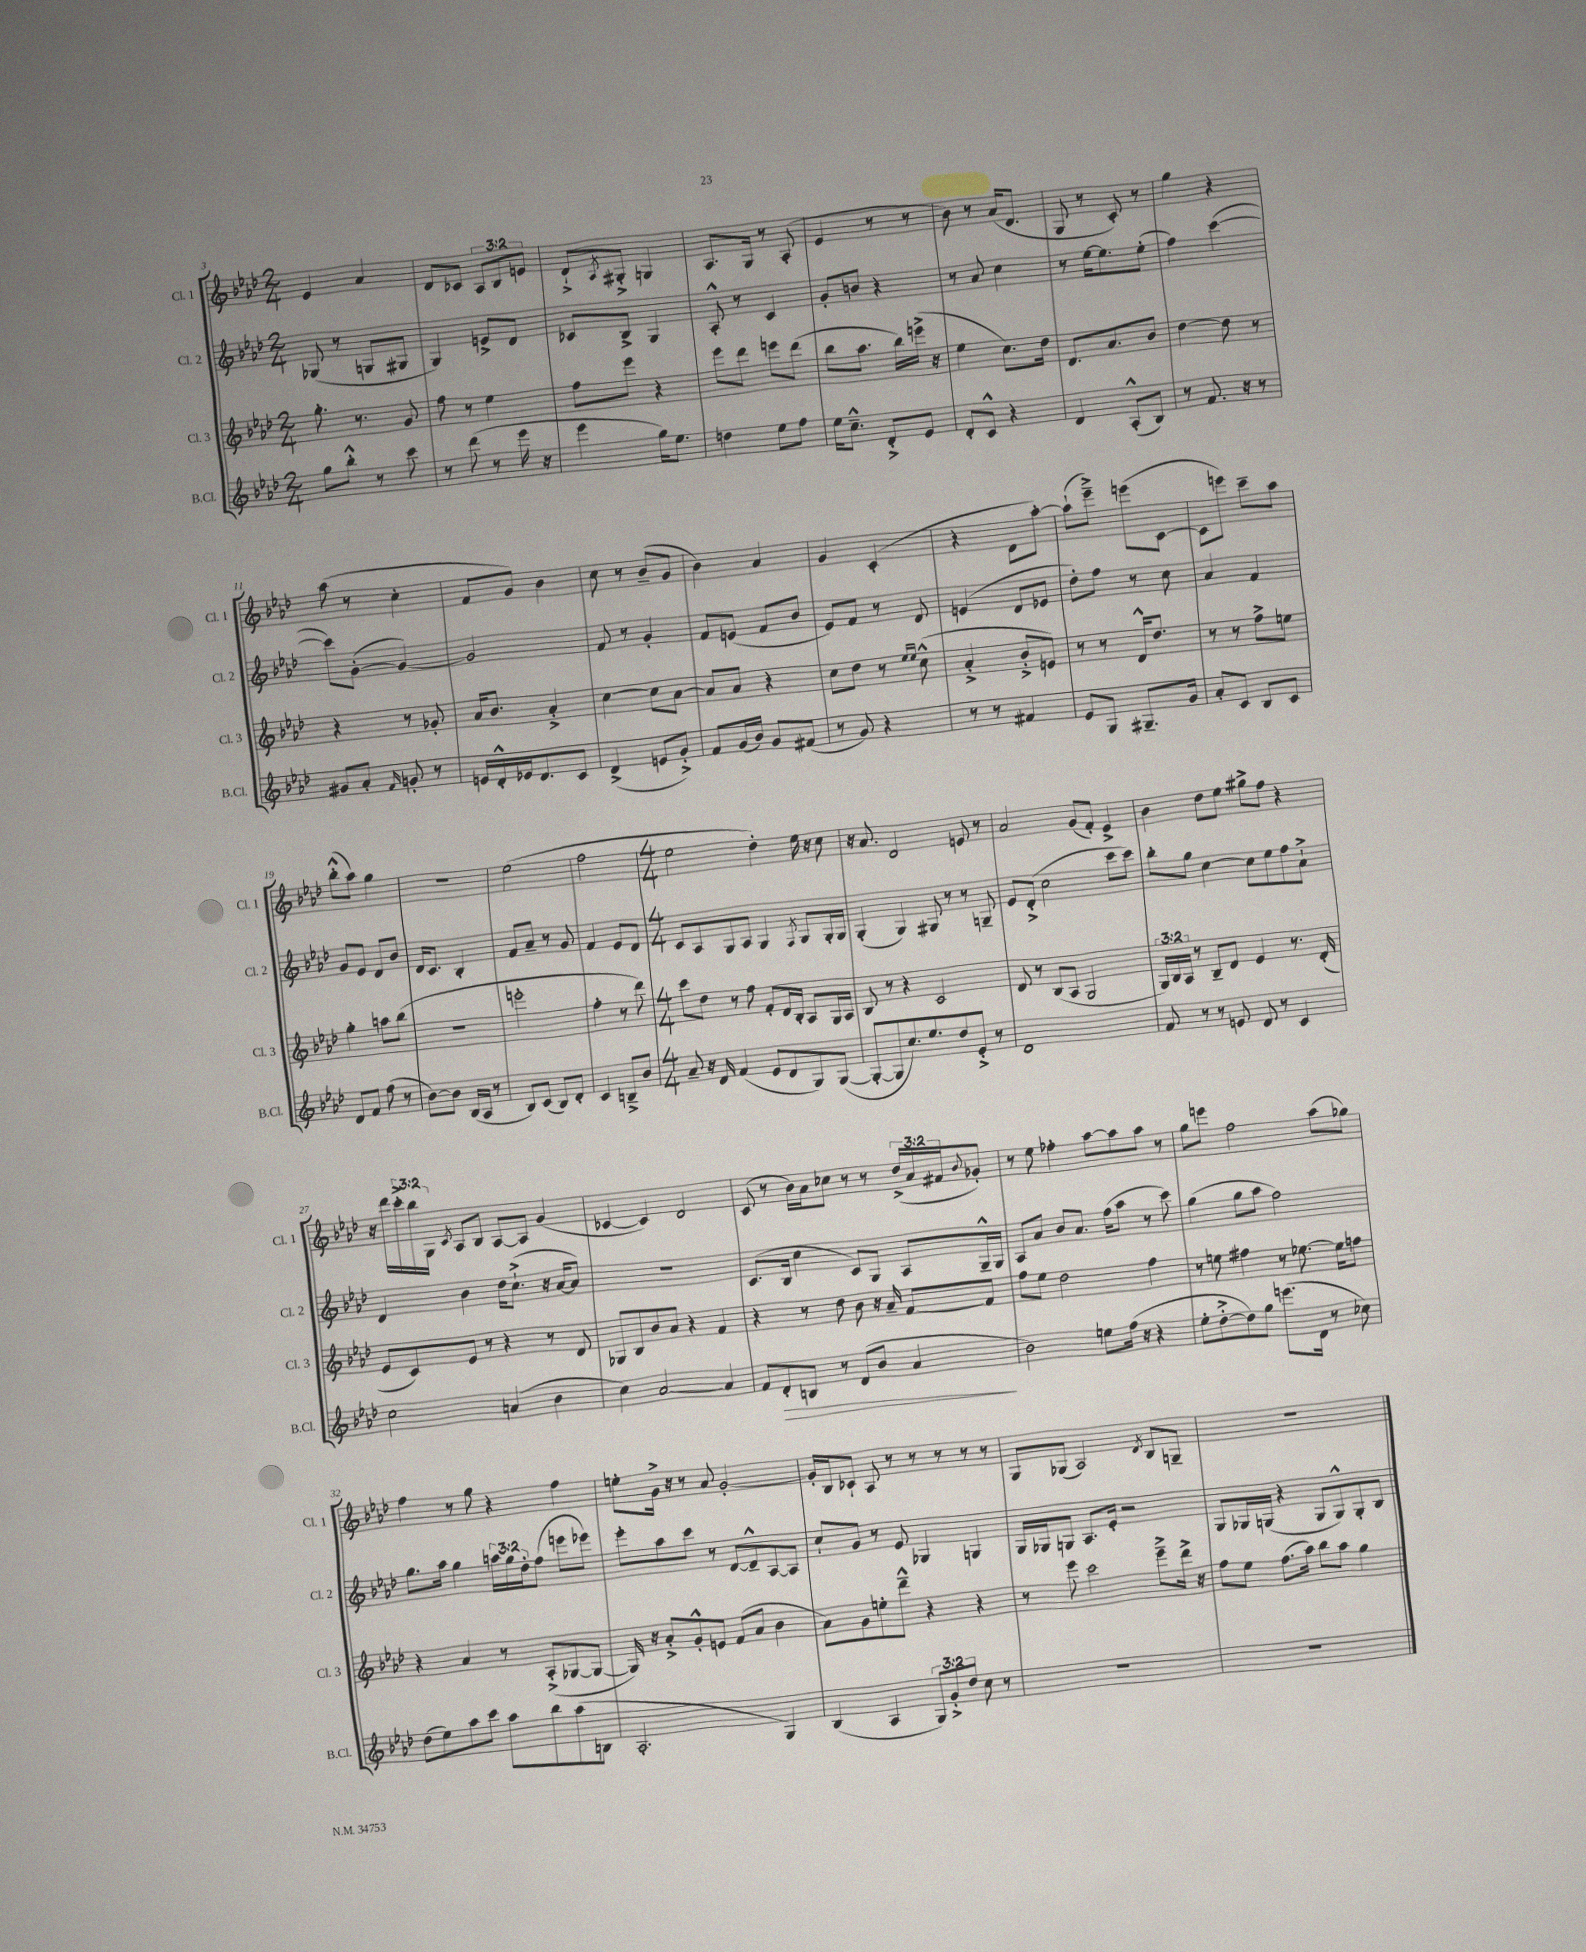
<<
\new StaffGroup <<
\new Staff = "s0" \with { instrumentName = "Cl. 1" shortInstrumentName = "Cl. 1" } {
    \clef treble \key aes \major \numericTimeSignature \time 2/4 \override Staff.TupletNumber.text = #tuplet-number::calc-fraction-text
    ees'4 aes'4 |
    des'8 ces'8 \tuplet 3/2 { aes8 bes8 e'8 } |
    des'8-!-> \acciaccatura { aes8 } gis8-.-> g4 |
    aes8. g16 r8 aes8-.( |
    ees'4 r8 r8 |
    bes'8) r8 aes'16( des'8. |
    g8 r8 c'8-.) r8 |
    g''4 r4 |
    aes''8( r8 c''4-. |
    f'8 g'8) bes'4 |
    c''8 r8 bes'8--( g'8 |
    bes'4) aes'4 |
    g'4 c'4-.( |
    r4 des'8 aes''8~-.) |
    aes''8-!( ees'''8--->) e'''8( c'8~ |
    c'8 e'''8) c'''8-- aes''8 |
    bes''8-.-^( aes''8) g''4 |
    r2 |
    ees''2( |
    f''2 |
    \numericTimeSignature \time 4/4 ees''2 des''4-.) ees''16 r16 c''8 |
    r16 aes'8. des'2 e'8 r8 |
    aes'2 g'8( f'8-.) ees'4-> |
    bes'4 des''8 ees''8 gis''8-> f''8 r4 |
    r16 des'''16 \tuplet 3/2 { c'''16-.-> bes''16 g16 } \acciaccatura { c'8 } aes8 bes8 aes8~ aes8 g'4( |
    ces'4~ ces'4) des'2 |
    c'8( r8 bes'16) aes'16 ces''8 r8 r8 \tuplet 3/2 { des''16->( aes'16 fis'16 } \appoggiatura { bes'8 } ges'8-.) |
    r8 ees''8 fes''4-. aes''8~ aes''8 aes''8 r8 |
    g''8 e'''8 f''2 aes''8( ges''8) |
    f''4 r8 g''8 r4 f''4 |
    e''8-. g'16-> r16 r8 aes'8 g'2~-. |
    g'16-. bes16 ces'8-! aes8 r8 r8 r8 r8 r8 |
    g8 ges8( aes2) \acciaccatura { des'8 } bes8 g8-- |
    r1 \bar "|." |
}
\new Staff = "s1" \with { instrumentName = "Cl. 2" shortInstrumentName = "Cl. 2" } {
    \clef treble \key aes \major \numericTimeSignature \time 2/4 \override Staff.TupletNumber.text = #tuplet-number::calc-fraction-text
    ges8( r8 g8 gis8 |
    g4) e'8-> des'8 |
    ces'8 bes8-> g4 |
    aes8-.-^ r8 c'4 |
    g'8-. b'8 r4 |
    r8 aes'8 c''4 |
    r8 ees''16~ ees''8. ees''8-.( |
    f''4) c'''4~( |
    c'''8) g'8~-.( g'4~) |
    g'2 |
    f'8 r8 g'4-. |
    f'8 e'8( f'8 bes'8 |
    ees'8) f'8 r8 des'8 |
    e'4( des'8 ees'8 |
    des''8-.) f''8 r8 c''8 |
    aes'4 f'4 |
    g'8 ees'8 des'8 bes'8 |
    des'16 c'8. bes4-. |
    f'8 aes'8-- r8 g'8 |
    f'4 ees'8 des'8 |
    \numericTimeSignature \time 4/4 c'8 aes8 g8 aes8 g4 \acciaccatura { f8 } g8 g16-. g16 |
    g4-.( g4) gis8 r8 r8 g8-- |
    ees'8 des'8-.->( c''2 c'''8 c'''8) |
    bes''8-. g''8 c''4~ c''8 ees''8 f''8 aes'8-!-> |
    des'4 bes'4 des''16 c''8.-!->( r16 aes'16~ aes'8) |
    r1 |
    c'8.( bes16 c''4 c'8) g8 aes8 g16---^ g16 |
    aes8 aes'8 bes'8 aes'8. f''16( aes''8 r8 c'''8) |
    g''4( g''8 aes''8 f''2) |
    g''8. aes''16 g''4 \tuplet 3/2 { a''16 g''16 des''16-. } f''8( e'''8 ees'''8) |
    ees'''8-. aes''8 c'''8 r8 des'8~ des'8---^ aes8~ aes8 |
    c''8-! g'8 r8 ees'8 ges4 g4 |
    g16 ges16 g8 aes8. ees'16-. r2 |
    g8 ges16 g16( r4 g8 g8-^) g8-. bes8 \bar "|." |
}
\new Staff = "s2" \with { instrumentName = "Cl. 3" shortInstrumentName = "Cl. 3" } {
    \clef treble \key aes \major \numericTimeSignature \time 2/4 \override Staff.TupletNumber.text = #tuplet-number::calc-fraction-text
    g''8.-. r8. g'8 |
    f''8 r8 ees''4 |
    f''8 ees'''8 r4 |
    ees'''8 des'''8 e'''8 des'''8( |
    bes''8 aes''8. bes''16) e'''16->( r16 |
    ees''4 c''8.) des''16 |
    des'8. aes'8. bes'8 |
    des''4~ des''8 r8 |
    r4 r8 ges'8-. |
    aes'16 bes'8. aes'4-.-> |
    c''4~ c''8 aes'8~ |
    aes'8 aes'8 r4 |
    c''8 des''8 r8 \grace { ees''16 ees''16 } c''8-^( |
    aes'4-.-> bes'8-.-> e'8) |
    r8 r8 des'16-^ des''8. |
    r8 r8 f''8-> e''8 |
    g''4-. a''8 bes''8( |
    R2 |
    e'''2-. |
    f''4-. r8 des'''8) |
    \numericTimeSignature \time 4/4 c'''8 des''8 r8 f''8 f'8-. des'16 bes16-. aes8 g16 aes16 |
    bes8 r8 r4 c'2 |
    des'8 r8 bes8( aes8 g2 |
    \tuplet 3/2 { g16) bes16 aes16 } r8 bes8-- des'8 ees'4 r8. des'16-.( |
    ees'8 c'8) ees'8 r8 r4 r8 des'8 |
    ges8 bes8 bes'8 aes'8 r4 f'4 |
    r4 r8 des''8 bes'8 r16 aes'16-- f'8~ f'8 |
    f''8 ees''8 des''2 f''4 |
    r8 e''8 fis''4 r8 ees''8.~ ees''16 f''8 |
    r4 aes'4 r8 aes8-.->( ges8~ ges8~ |
    ges16) r16 aes'8-.-> g'8-.-^ e'8 f'8( aes'8 bes'4 |
    aes'8) g'8 e''8-. des'''8---^ r4 r4 |
    r8 ees'''8 c'''2 ees'''8---> des'''16-> r16 |
    f''8 ees''8 f''8.( aes''16) bes''8 aes''8 g''4 \bar "|." |
}
\new Staff = "s3" \with { instrumentName = "B.Cl." shortInstrumentName = "B.Cl." } {
    \clef treble \key aes \major \numericTimeSignature \time 2/4 \override Staff.TupletNumber.text = #tuplet-number::calc-fraction-text
    g''8 bes''8-.-^ r8 c'''8 |
    r8 des'''8( r8 ees'''16 r16 |
    ees'''4 g''16) ees''8. |
    d''4 ees''8 f''8 |
    ees''16 c''8.---^ des'8-.-> ees'8 |
    des'8-. c'8-^ r4 |
    des'4 aes8-.-^( bes8) |
    r8 f'8. r16 r8 |
    gis'8 aes'8-. \grace { f'16 } g'8-. r8 |
    e'16 des'16-.-^ ees'16 des'8. c'8 |
    des'4->( e'8 g'8-.->) |
    f'8 g'16( bes'16) g'8 fis'8( |
    r8 g'8) r4 |
    r8 r8 fis'4 |
    ees'8 g8 gis8.-- g'16 |
    aes'8-. c'8 bes8 c'8 |
    des'8 f'8 f''8( r8 |
    bes'8~) bes'8 bes16( aes16 r8 |
    bes8) c'8( bes8) des'8-. |
    c'4 b8---> bes'8 |
    \numericTimeSignature \time 4/4 aes'8-- r16 des'16 f'4( ees'8 des'8 g8) g8~( |
    g8~-. g8 c''8.) ees''8. des''8 ees'8-.-> r8 |
    des'1 |
    f'8 r8 r8 e'8 des'8 r8 c'4 |
    c''2 a'4( bes'4 |
    c''4) aes'2~ aes'4 |
    f'8 des'8-.\> b8 r8 des'8( bes'8 aes'4\! |
    bes'2) e''8 f''16( r16 r4 |
    ees''8-. des''8~-.-> des''8) g''8 e'''8.( des'16 r8 ces''8) |
    des''8( ees''8) aes''8 c'''8 aes''8 bes''8 aes''8( b8 |
    aes2.-. g4) |
    bes4( aes4 \tuplet 3/2 { g8) g'8-.-> des''8 } c''8 r8 |
    R1 |
    R1 \bar "|." |
}
>>
>>
\layout { \context { \Score currentBarNumber = #3 } }
